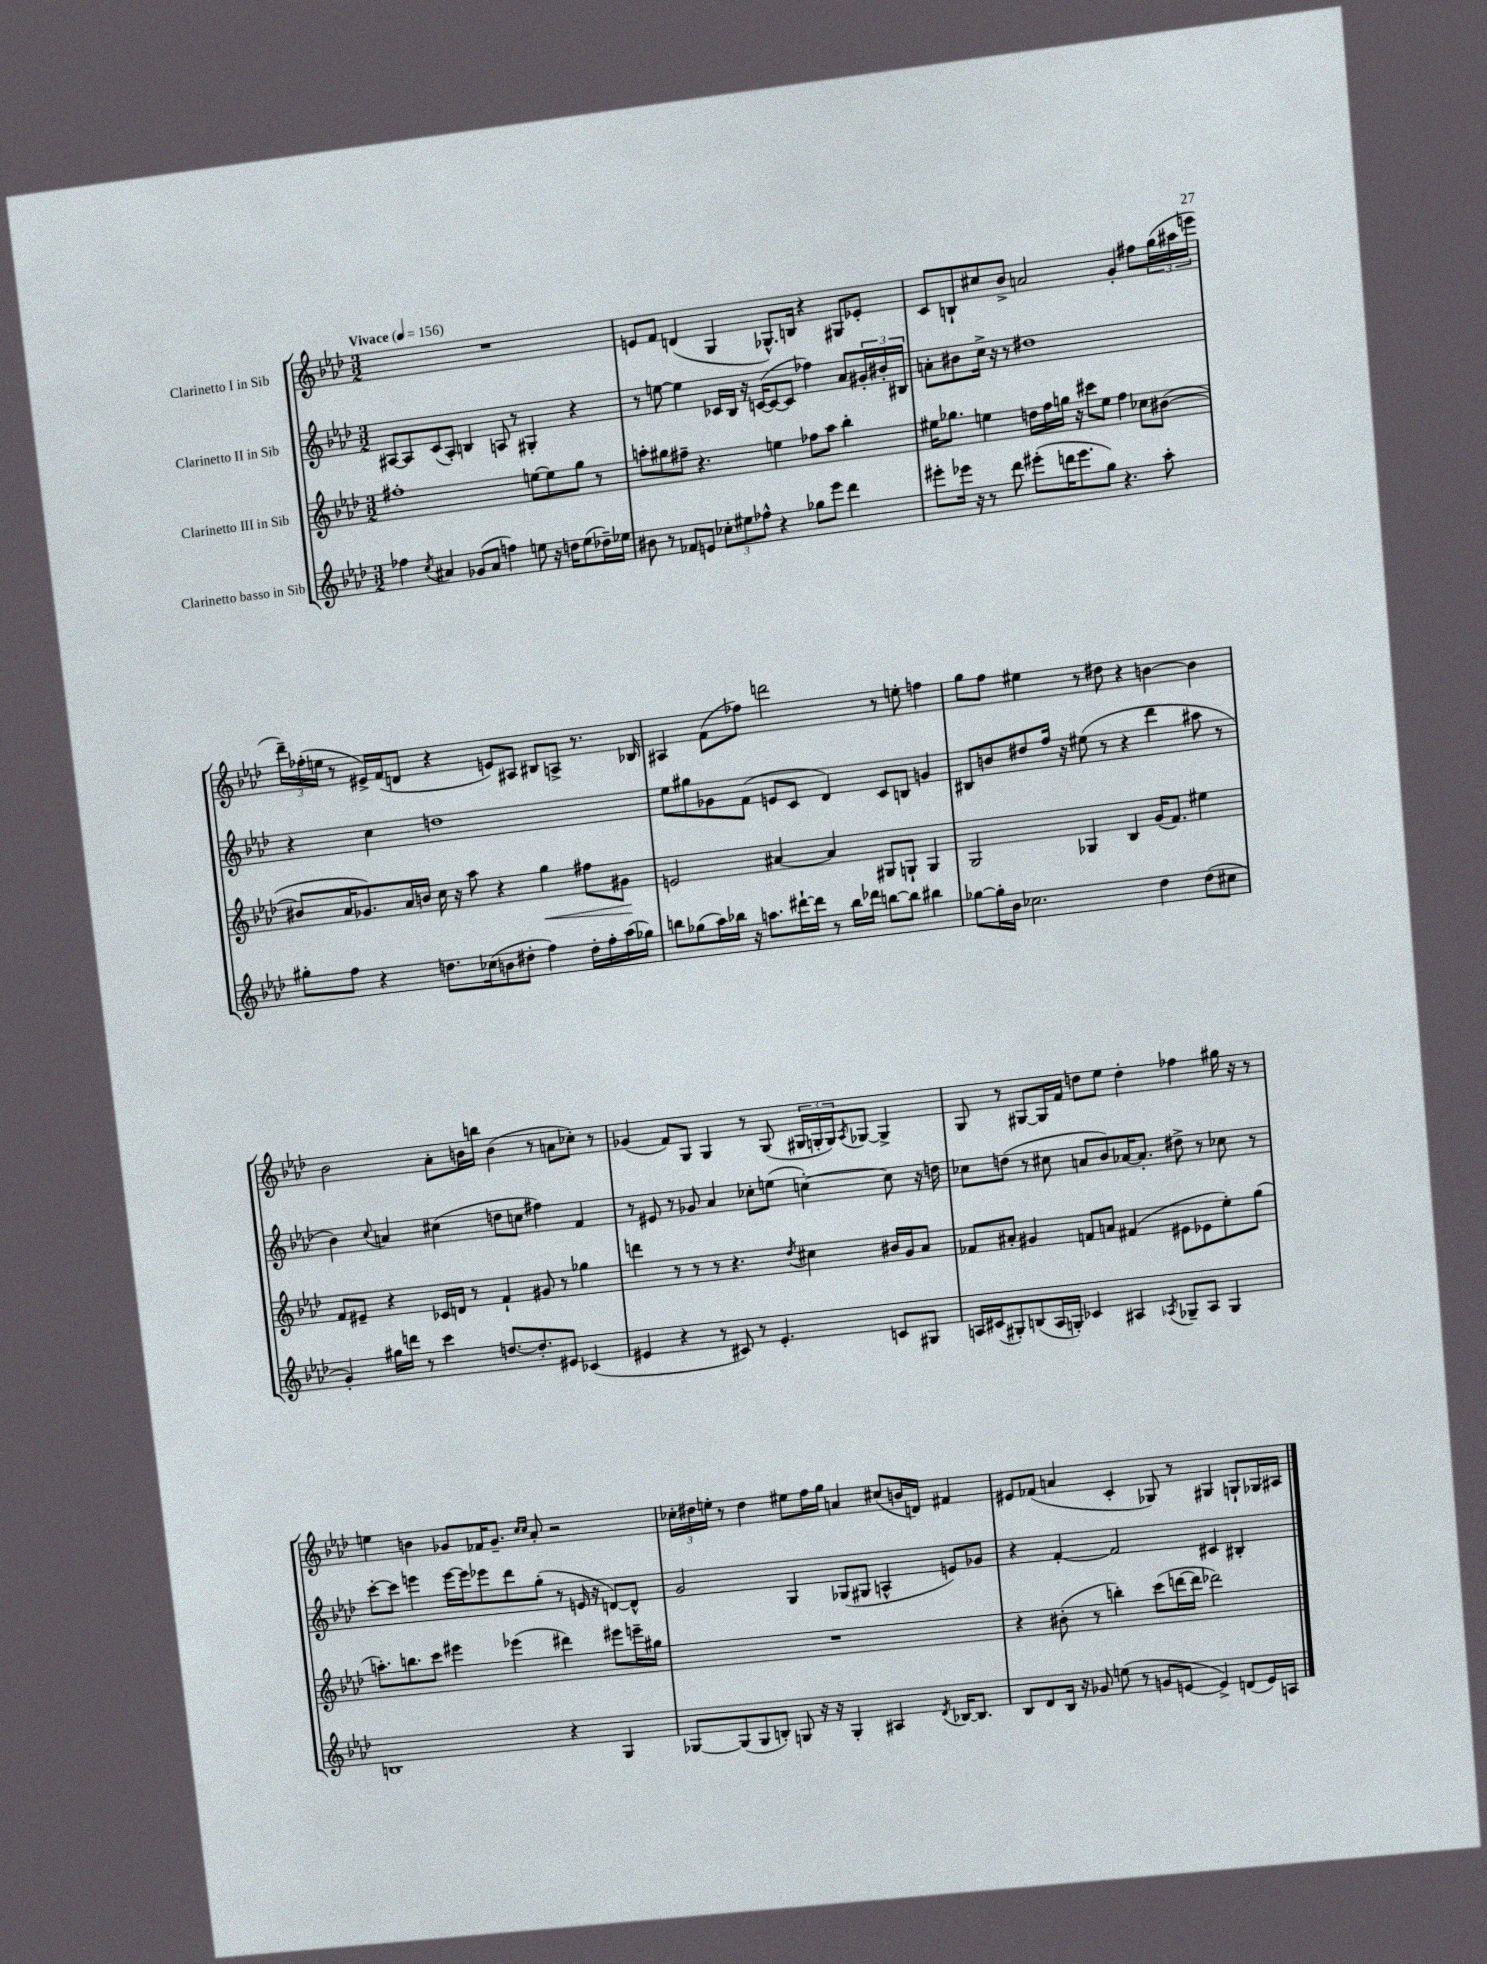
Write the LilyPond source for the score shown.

<<
\new StaffGroup <<
\new Staff = "s0" \with { instrumentName = "Clarinetto I in Sib" } {
    \clef treble \key aes \major \numericTimeSignature \time 3/2 \tempo "Vivace" 4 = 156
    R1. |
    e'8 f'8 d'4( g4 ges8.-^) b16 r4 gis8 ees'8-. |
    c'8 b8-! cis''8 bes'8-> a'2 g'4-. fis''8 \tuplet 3/2 { g''16( ais''16 e'''16 } |
    \tuplet 3/2 { des'''16--) fes''16-.( e''16 } r8 eis'16->) f'16( d'8 r4 e'8) ais8 bis8 a8-> r8. bes16 |
    ais4 f'8( fes''8) d'''2 r8 e''8-. f''4 |
    g''8 f''8 eis''4 r8 dis''8 r4 b'4~ b'4 |
    bes'2 aes'8-. b'16 b''16 b'4( r8 a'8 ces''8-.) r8 |
    ges'4( f'8) g8 g4 r8 g8( \tuplet 3/2 { gis16 g16-. g16) } \acciaccatura { aes8 } ges8~ ges4-> |
    g8 r8 gis8~ gis16 f'16 d''8 ees''8 d''4-. fes''4 gis''16 r16 r8 |
    e''4 b'4 ges'8 fes'16 ges'8.-- \grace { c''16 c''16 } aes'8-. r2 |
    \tuplet 3/2 { ces''16-. dis''16 e''16-. } r8 dis''4 eis''8 f''16 g''16 a'4 cis''8( b'16 d'16) fis'4 |
    eis'8 fes'8( a'4 c'4-. ges8) r8 gis4 g8-! ges16 ais16 \bar "|." |
}
\new Staff = "s1" \with { instrumentName = "Clarinetto II in Sib" } {
    \clef treble \key aes \major \numericTimeSignature \time 3/2
    ais8~ ais8 c'8( ais8-.) b4 a8 r8 gis4-. r4 |
    r8 e''8~ e''4 ces'16 bes16 r16 c'16~( c'8~ c'8 fes''4) aes'8 \tuplet 3/2 { gis'16-. bis'16-. bis16 } |
    a'8-. bis'8 c''16-> r16 r8 dis''1 |
    r4 c''4 d''1 |
    ees''8 gis''8 ges'8 f'8( e'8 c'8 des'4) c'8 b8 g'4 |
    bis8 b'8 dis''8 f''16 r16 eis''8( r8 r4 des'''4 ais''8 r8 |
    bes'4) \appoggiatura { c''8 } a'4 cis''4( d''8 c''8 fis''4) f'4 |
    r8 eis'8 r8 ges'8 aes'4 ces''8-. e''8( c''4~-.) c''8 r16 d''16 |
    ces''8 d''8( r8 cis''8 a'8 bes'8) aes'16~ aes'8.-. dis''8-> r8 ces''8 r8 |
    c'''8~-. c'''8 e'''4 e'''16~ e'''16 ees'''8 des'''8 g''8-.( r8 e'16 r16 d'8~) d'8-^ |
    g'2 g4 ges8( gis8 a4-^ e'8) ges'8 |
    r4 f'4~-. f'2 cis'4 bis4-. \bar "|." |
}
\new Staff = "s2" \with { instrumentName = "Clarinetto III in Sib" } {
    \clef treble \key aes \major \numericTimeSignature \time 3/2
    fis''1-. e''8~ e''8 g''8 r8 |
    a''8-. gis''8 fis''8-- r4. e''4 fes''8 a''8 bes''4-. |
    eis''16 ges''8. e''4 d''16 f''16 g''16 r16 cis'''8 e''8 f''4 ces''8 bis'8~( |
    bis'8 aes'16 ges'8.) aes'16 b'16 c''16 r16 aes''8 r4 g''4\< fis''8 gis'8\! |
    e'2 ais'4~ ais'4 gis8 g8-! g4 |
    g2 ges4 bes4 g'16( f'8.) eis''4 |
    f'8 eis'8-- r4 ces'16 d'16 r8 f'4-! gis'8 r8 ges''4 |
    d'''4 r8 r8 r8 r4. \acciaccatura { des''8 } cis''4 bis'16 g'16 aes'8 |
    fes'8 ais'8-. gis'4 f'8 a'8 fis'4( eis'8 ees'8 ees''8-.) g''8( |
    a''8.-.) b''8. c'''8 eis'''4 ees'''4( dis'''4) eis'''8 e'''16-- gis''16 |
    R1. |
    r4 bis'8-.( r8 b''4-.) c'''8( d'''16~ d'''16 des'''2) \bar "|." |
}
\new Staff = "s3" \with { instrumentName = "Clarinetto basso in Sib" } {
    \clef treble \key aes \major \numericTimeSignature \time 3/2
    fes''4 \acciaccatura { c''8 } ais'4 ges'8( ais'8 f''4) e''8 r16 d''16 e''8( des''16--) ees''16 |
    bis'8 r8 fes'8 e'8 \tuplet 3/2 { ces''8-. eis''8 fes''8-^ } r4 ges''8 ees'''8 des'''4 |
    eis'''8-. ees'''16 r16 r8 des'''8 eis'''8-.( d'''16 eis'''8. g''8) r4. aes''8-. |
    gis''8-. f''8 r4 d''8. ces''16( b'8 dis''8-. f''4) dis''16-. f''16-. aes''16( ges''16) |
    b''8 ges''8( aes''16) bes''16 r16 a''8. dis'''16~-! dis'''16 r8 bes''16 des'''16 b''8~ b''8 bis''4 |
    ges''8~ ges''16-. bes'16 ces''2. des''4 des''8( cis''8 |
    g'4-.) gis''16 d'''16 r8 c'''4 d''8.~ d''8.-. eis'8 ces'4( |
    eis'4 r4 r8 cis'8) r8 eis'4.-. c'8 gis8 |
    a16 cis'16( gis8-.) b8( a16 g16-.) ces'4 ais4 \acciaccatura { aes8 } ges8-- aes8 ges4 |
    b1 r4 g4 |
    ges8~ ges8( ges8 b8-.) g8 r16 r16 g4-. ais4 \acciaccatura { des'8 } bes16~ bes8. |
    bes8 des'8 bes16 r16 ges'8 e''8( r8 g'8 e'8~ e'4->) d'8( e'16) a16 \bar "|." |
}
>>
>>
\layout { \context { \Score \remove "Bar_number_engraver" } }
